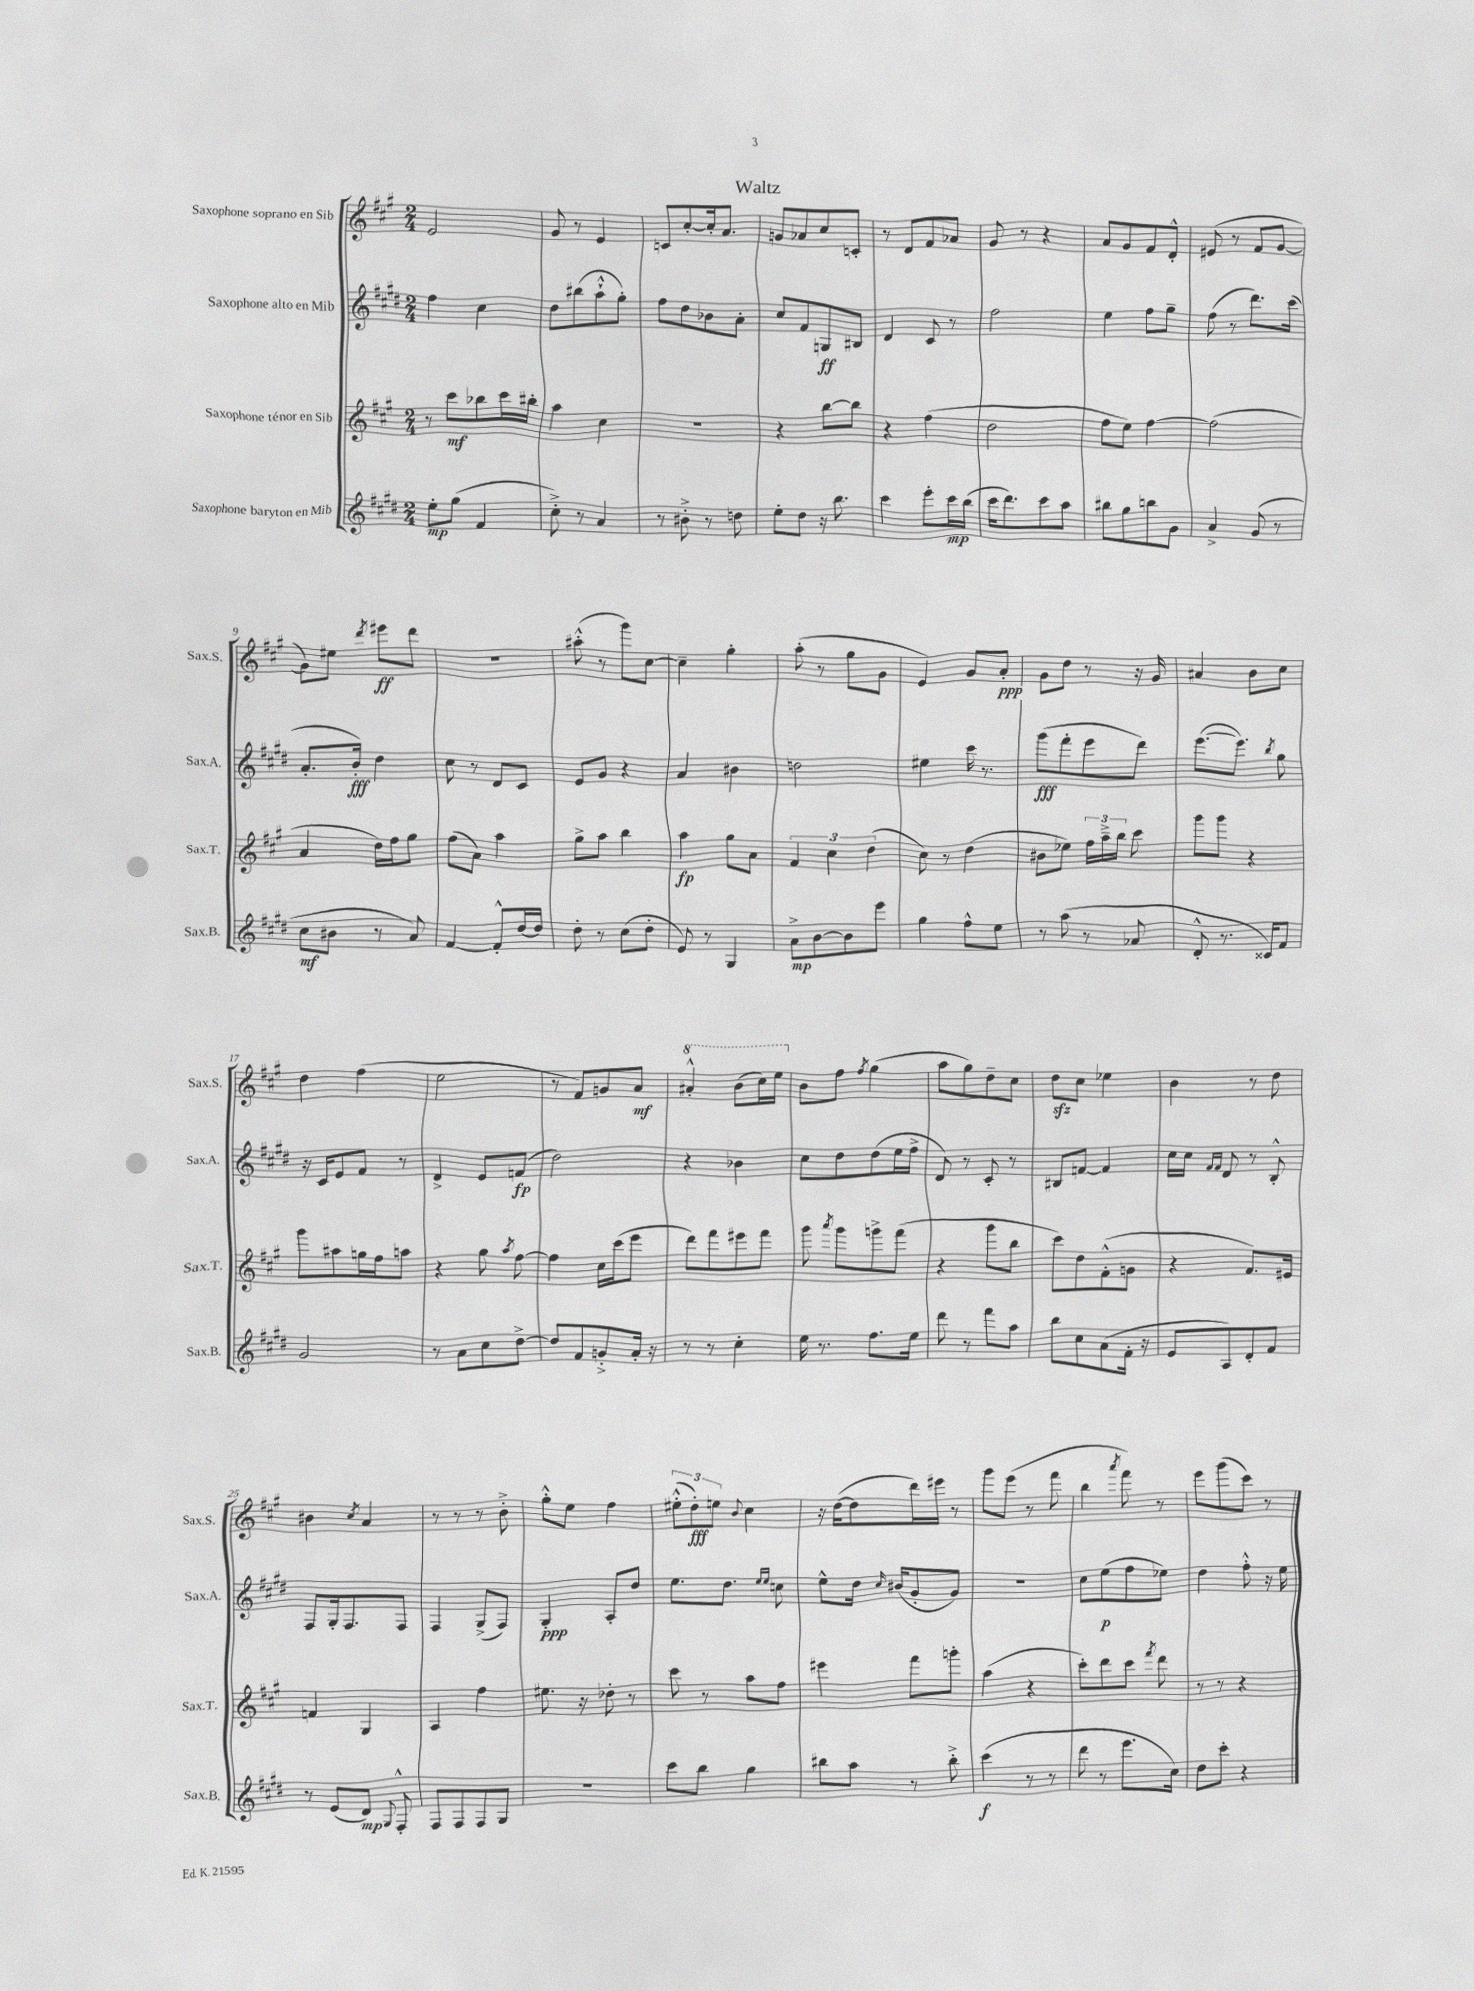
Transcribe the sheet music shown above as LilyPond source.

\header { title = "Waltz" }
<<
\new StaffGroup <<
\new Staff = "s0" \with { instrumentName = "Saxophone soprano en Sib" shortInstrumentName = "Sax.S." } {
    \clef treble \key a \major \numericTimeSignature \time 2/4
    \autoBeamOff e'2 |
    gis'8 r8 e'4 |
    c'8[ cis''8~-. cis''16-. a'8.] |
    g'8[ aes'8 cis''8 c'8]-. |
    r8 d'8[ fis'8 aes'8] |
    gis'8 r8 r4 |
    a'8[ gis'8 fis'8 d'8]-.-^ |
    eis'8( r8 fis'8[ gis'8]~ |
    gis'8[) eis''8] \acciaccatura { d'''8 } eis'''8[\ff d'''8] |
    r2 |
    ais''8-.-^( r8 gis'''8[) cis''8]~ |
    cis''4-- gis''4-. |
    a''8-.( r8 gis''8[ gis'8] |
    e'4) gis'8[ a'8]-.\ppp |
    gis'8[ d''8] r8 r16 gis'16 |
    ais'4 b'8[ cis''8] |
    d''4 fis''4( |
    e''2 |
    r8 fis'8[) g'8 a'8]\mf |
    \ottava #1 ais''4-.-^ b''8[( cis'''16) e'''16] \ottava #0 |
    b'8[ fis''8] \acciaccatura { fis''8 } gis''4( |
    a''8[ gis''8) d''8-- cis''8] |
    d''8[\sfz cis''8] ees''4 |
    b'4 r8 d''8 |
    bis'4 \acciaccatura { cis''8 } a'4 |
    r8 r8 r8 b'8-.-> |
    gis''8[-.-^ e''8] fis''4 |
    \tuplet 3/2 { eis''8[-.-^( d''8-.\fff) e''8] } \appoggiatura { b'8 } cis''4 |
    r16 d''16[~( d''8 d'''16) eis'''16] r8 |
    gis'''8[ e'''8]( r8 fis'''8 |
    b''4 \acciaccatura { a'''8 } fis'''8) r8 |
    e'''8[ gis'''8( cis'''8]) r8 \bar "|." |
}
\new Staff = "s1" \with { instrumentName = "Saxophone alto en Mib" shortInstrumentName = "Sax.A." } {
    \clef treble \key e \major \numericTimeSignature \time 2/4
    \autoBeamOff fis''4 cis''4 |
    dis''8[ bis''8( a''8-!-^ gis''8]-.) |
    fis''8[ dis''8 bes'8 a'8]-. |
    cis''8[ fis'8 g8\ff bis8] |
    dis'4 cis'8 r8 |
    fis''2 |
    e''4 fis''8[ gis''8]-- |
    fis''8( r8 dis'''8.[) cis'''16]( |
    a'8.[-. b'16]-.\fff) dis''4 |
    cis''8 r8 dis'8[ cis'8] |
    e'8[ gis'8] r4 |
    a'4 bis'4 |
    d''2 |
    eis''4 cis'''16 r8. |
    gis'''8[\fff( fis'''8-. e'''8 dis'''8]) |
    e'''8.[~( e'''8.]) \acciaccatura { b''8 } gis''8 |
    r16 cis'16[ e'8 fis'8] r8 |
    dis'4-> e'8[ f'8]\fp( |
    dis''2) |
    r4 bes'4 |
    cis''8[ dis''8 dis''8( e''16 fis''16]-> |
    dis'8) r8 cis'8-. r8 |
    bis8[ f'8]~ f'4 |
    cis''16[ cis''16] \grace { fis'16[ fis'16] } dis'8 r8 b8-.-^ |
    fis8[ gis16-. fis8. fis8] |
    fis4 gis8[->( fis8]) |
    gis4-.\ppp a8[-. dis''8] |
    e''8.[ dis''8.] \grace { e''16[ e''16] } c''8 |
    e''8[-^ dis''16] \grace { cis''16 } bis'16[( gis'8-. gis'8]) |
    r2 |
    cis''8[ e''8\p( fis''8 ees''8]) |
    dis''4 fis''8-.-^ r16 e''16 \bar "|." |
}
\new Staff = "s2" \with { instrumentName = "Saxophone ténor en Sib" shortInstrumentName = "Sax.T." } {
    \clef treble \key a \major \numericTimeSignature \time 2/4
    \autoBeamOff r8 cis'''8[\mf bes''8 cis'''16 bis''16]-. |
    a''4 cis''4 |
    r2 |
    r4 b''8[~ b''8] |
    r4 fis''4( |
    d''2 |
    fis''8[ e''8]) fis''4~ |
    fis''2( |
    a'4 d''16[) fis''16 gis''8] |
    fis''8[( a'8]) a''4 |
    gis''8[-> a''8] b''4 |
    a''4\fp gis''8[ a'8] |
    \tuplet 3/2 { fis'4 cis''4 d''4( } |
    cis''8) r8 d''4( |
    bis'8[ ees''8]) \tuplet 3/2 { fis''16[ a''16---> b''16] } cis'''8 |
    gis'''8[ gis'''8] r4 |
    gis'''8[ ais''8 g''16 fis''16 a''8] |
    r4 gis''8 \acciaccatura { a''8 } fis''8~ |
    fis''4 cis''16[ cis'''16( e'''8] |
    d'''8[) fis'''8 eis'''8 fis'''8] |
    gis'''8 \acciaccatura { a'''8 } gis'''8[ g'''8-> fis'''8]( |
    r4 gis'''8[ b''8] |
    cis'''8[) d''8 fis'8-.-^( g'8] |
    r4 fis'8.[) eis'16] |
    f'4 gis4 |
    a4 fis''4 |
    eis''8. r16 des''8-. r8 |
    cis'''8 r8 a''8[ fis''8] |
    eis'''4 fis'''8[ g'''8]-. |
    a''4( r4 |
    cis'''8[-.) d'''8 cis'''8] \acciaccatura { fis'''8 } d'''8 |
    r8 r8 r4 \bar "|." |
}
\new Staff = "s3" \with { instrumentName = "Saxophone baryton en Mib" shortInstrumentName = "Sax.B." } {
    \clef treble \key e \major \numericTimeSignature \time 2/4
    \autoBeamOff e''8[-.\mp gis''8]( fis'4 |
    cis''8-.->) r8 a'4 |
    r8 bis'8-.-> r8 d''8 |
    e''8[-. dis''8] r16 b''8. |
    cis'''4 e'''8[-. cis'''16\mp b''16]( |
    cis'''16[ dis'''8.) cis'''8 a''8] |
    bis''8[ gis''8 b''8 gis'8] |
    a'4-> gis'8( r8 |
    cis''8[\mf bis'8] r8 a'8) |
    fis'4~ fis'8[-.-^ dis''16~ dis''16] |
    dis''8-. r8 cis''8[( dis''8]-. |
    e'8) r8 gis4 |
    a'8[->\mp b'8~ b'8 e'''8] |
    gis''4 fis''8[-^ e''8] |
    r8 a''8( r8 aes'8 |
    dis'8-.-^ r8. cisis'16[) fis'8] |
    gis'2 |
    r8 a'8[ cis''8 dis''8]~-> |
    dis''8[ fis'8 g'8-.-> a'16]-. r16 |
    r8 r8 cis''4-. |
    e''16 r8. fis''8.[ e''16] |
    dis'''8 r8 fis'''8[ a''8] |
    b''8[ cis''8 a'8( fis'16]-. r16 |
    e'8[ a8) dis'8-. fis'8] |
    r8 e'8[( dis'8]\mp) \appoggiatura { gis8 } fis8-.-^ |
    fis8[ fis8 fis8 gis8] |
    R2 |
    cis'''8[ b''8] gis''4 |
    bis''8[ a''8] r8 bis''8-.-> |
    cis'''4\f( r8 r8 |
    dis'''8 r8 e'''8.[ cis''16]) |
    dis''8[ cis'''8]-. r4 \bar "|." |
}
>>
>>
